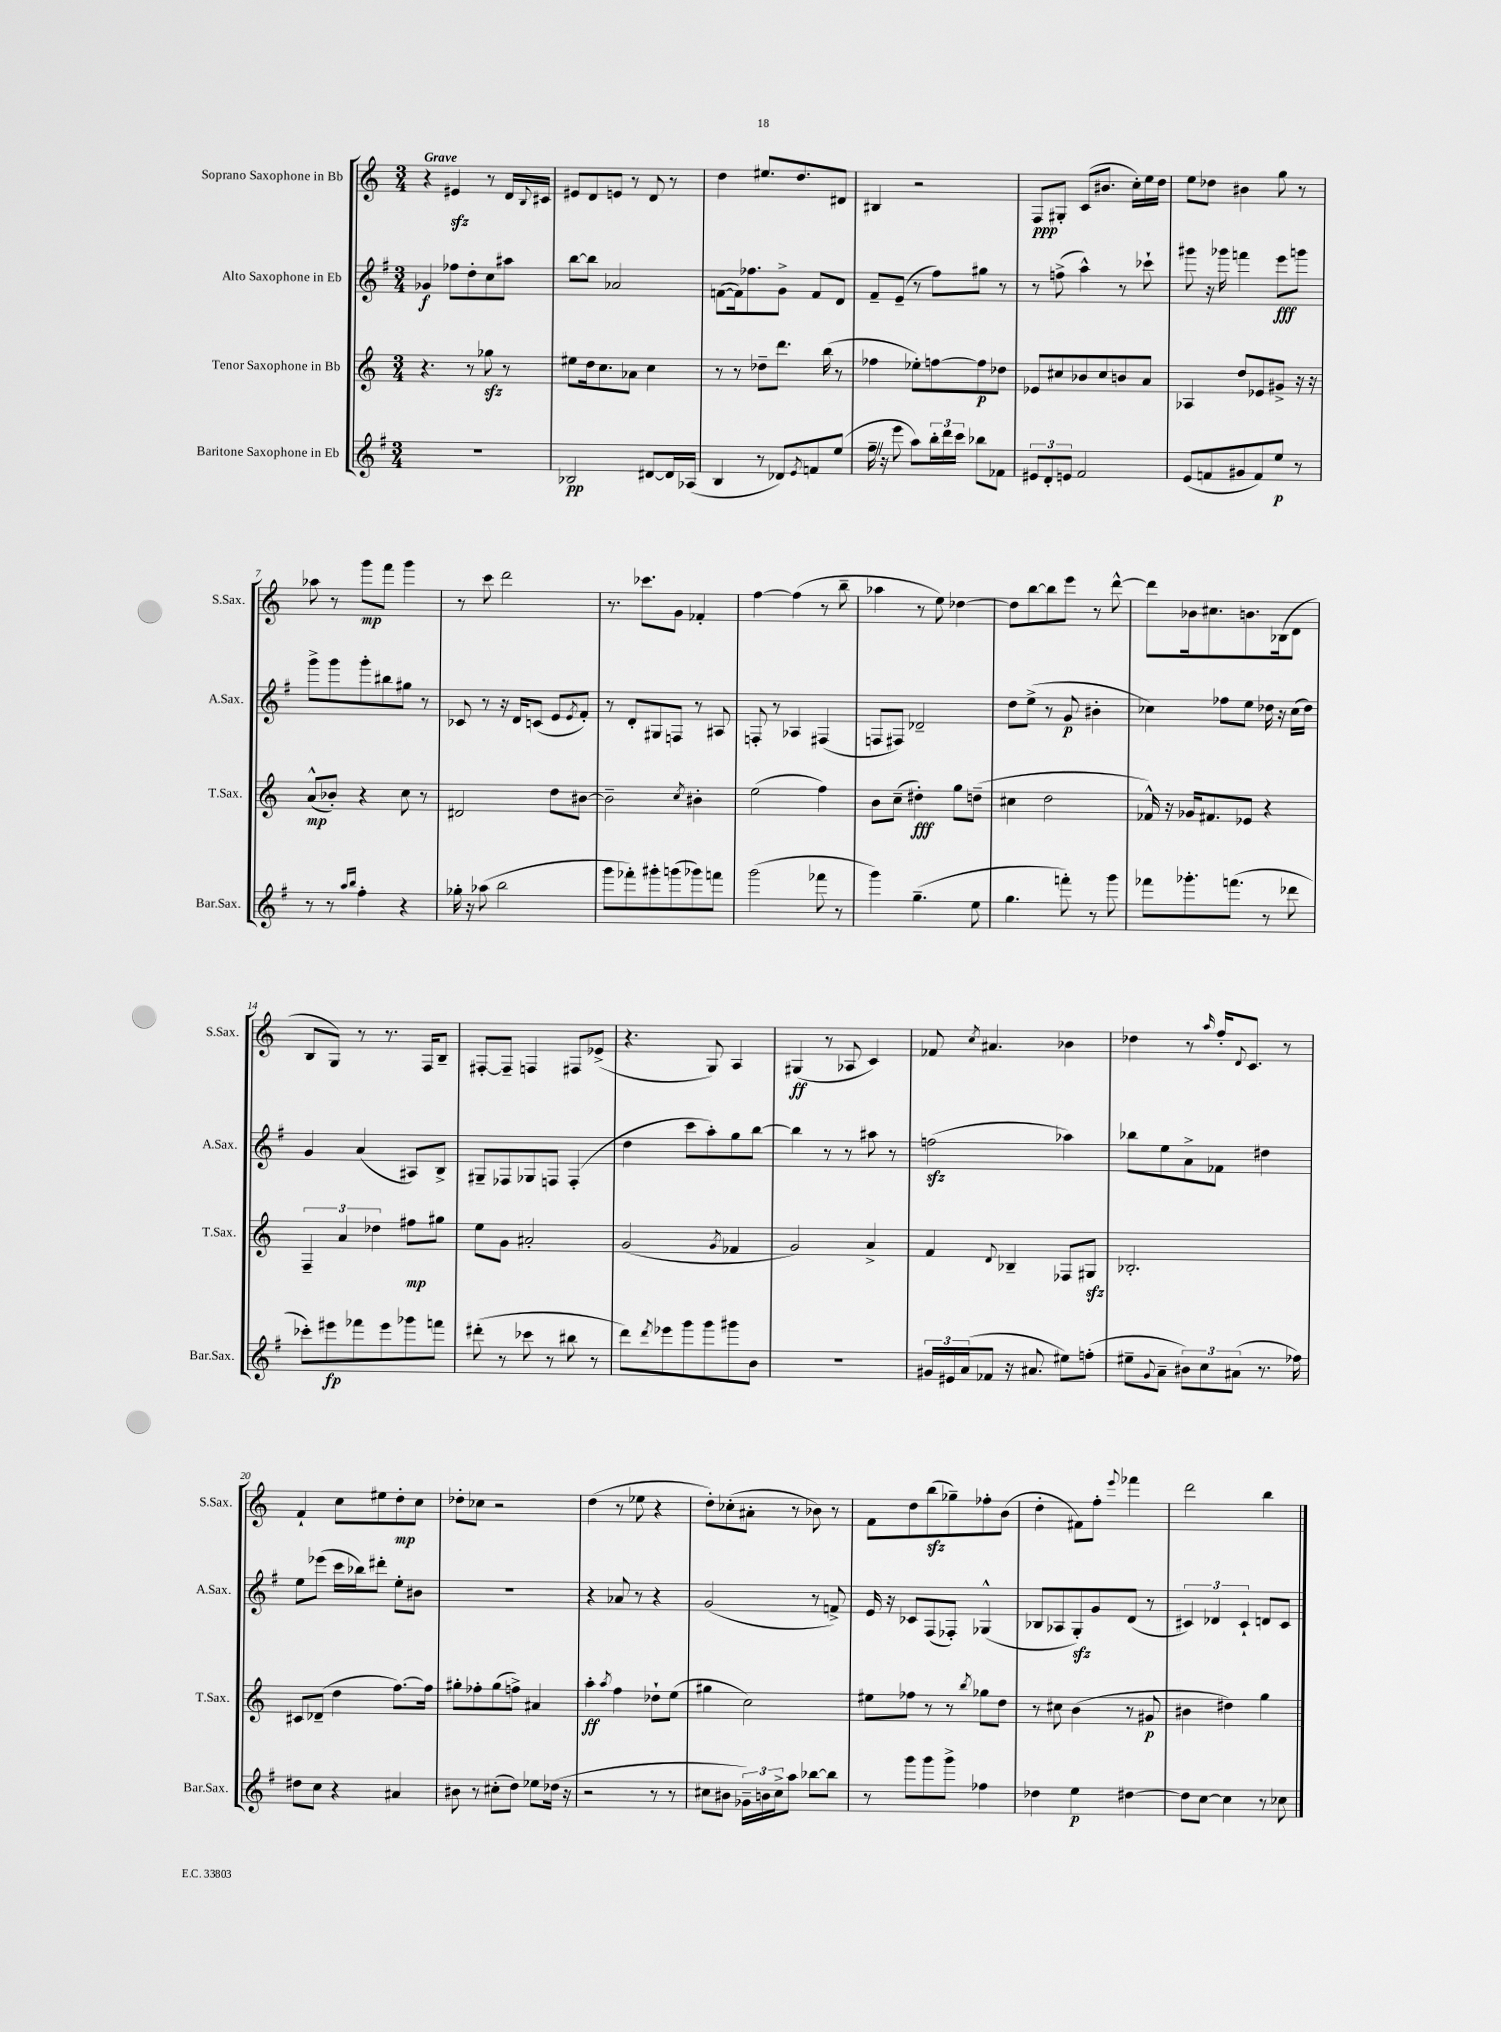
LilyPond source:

<<
\new StaffGroup <<
\new Staff = "s0" \with { instrumentName = "Soprano Saxophone in Bb" shortInstrumentName = "S.Sax." } {
    \clef treble \key c \major \numericTimeSignature \time 3/4 \tempo "Grave"
    r4 eis'4\sfz r8 d'16 \appoggiatura { b8 } cis'16 |
    eis'8 d'8 e'8 r8 d'8 r8 |
    d''4 eis''8. d''8. dis'8 |
    bis4 r2 |
    f8\ppp gis8-. c'8( bis'8. c''16-.) e''16 d''16 |
    e''8 des''8 bis'4 g''8 r8 |
    aes''8 r8 g'''8\mp f'''8 g'''4 |
    r8 c'''8 d'''2 |
    r8. ces'''8. g'8 fes'4-. |
    f''4~ f''4( r8 b''8-- |
    aes''4 r8 e''8) des''4~ |
    des''8 b''8~ b''8 e'''8 r8 d'''8~-^ |
    d'''8 bes'16 cis''8. b'8. bes16( d'8 |
    b8 g8) r8 r8. f16 b8-- |
    fis8~-. fis8-- f4 fis8 ees'8->( |
    r4. g8) a4 |
    gis4\ff( r8 aes8 c'4) |
    fes'8 \acciaccatura { c''8 } ais'4. bes'4 |
    des''4 r8 \grace { a''16 } f''16-. \appoggiatura { d'8 } c'8. r8 |
    f'4-! c''8 eis''8 d''8-.\mp c''8 |
    des''8-. ces''8 r2 |
    d''4( r8 ees''8 r4 |
    d''8-.) ces''8-.( ais'8-. r8 bes'8) r8 |
    f'8 d''8 b''8\sfz( ges''8--) fes''8-. b'8( |
    d''4-. fis'8) f''8-. \appoggiatura { e'''8 } fes'''4 |
    d'''2 b''4 \bar "|." |
}
\new Staff = "s1" \with { instrumentName = "Alto Saxophone in Eb" shortInstrumentName = "A.Sax." } {
    \clef treble \key g \major \numericTimeSignature \time 3/4
    ges'4\f fes''8 d''8-. c''8 ais''8 |
    b''8~ b''8 aes'2 |
    f'8~( f'16) fes''8. g'8-> f'8 d'8 |
    fis'8-- e'8--( r8 fis''8) gis''8 r8 |
    r8 f''8->( a''4-^) r8 ces'''8-! |
    gis'''8 r16 ges'''16 f'''4 e'''8\fff g'''8 |
    g'''8-> g'''8 g'''8-. bis''8 gis''8 r8 |
    ces'8 r8 r16 d'16 c'8( e'8 \acciaccatura { e'8 } fis'8-.) |
    r8 d'8-. gis8 f8 r8 ais8 |
    f8-. r8 aes4 fis4( |
    f8 fis8) des'2-- |
    d''8 e''8->( r8 g'8\p bis'4-. |
    ces''4) fes''8 e''8 des''16 r16 ces''16( des''16) |
    g'4 a'4( ais8) b8-> |
    gis8-- fes8 ges8 f8 f4-.( |
    d''4 c'''8 a''8-.) g''8 b''8~ |
    b''4 r8 r8 ais''8 r8 |
    f''2\sfz( aes''4) |
    bes''8 e''8 a'8-> fes'8 dis''4 |
    e''8 ees'''8( c'''16 bes''16) dis'''8-. e''8-. bis'8 |
    R2. |
    r4 aes'8 r8 r4 |
    g'2( r8 f'8->) |
    e'16 r16 ces'8 fis8( fes8-.) ges4-^( |
    bes8 aes8 g8-.\sfz) g'8 d'8( r8 |
    \tuplet 3/2 { cis'4) des'4 cis'4-! } d'8 cis'8 \bar "|." |
}
\new Staff = "s2" \with { instrumentName = "Tenor Saxophone in Bb" shortInstrumentName = "T.Sax." } {
    \clef treble \key c \major \numericTimeSignature \time 3/4
    r4. r8 ges''8\sfz r8 |
    eis''8 d''16 c''8. aes'8 c''4 |
    r8 r8 des''8-- d'''8. b''16( r8 |
    fes''4 ees''8-.) f''8~ f''8\p des''8 |
    ees'8 cis''8 bes'8 cis''8 b'8 a'8 |
    aes4 d''8 ees'8 gis'8-> r16 r16 |
    a'8-^\mp( bes'8-.) r4 c''8 r8 |
    dis'2 d''8 bis'8~ |
    bis'2-- \acciaccatura { c''8 } bis'4-. |
    e''2( f''4) |
    b'8 c''8--( dis''4-.\fff) g''8 d''8--( |
    cis''4 d''2 |
    fes'16-^) r16 ges'16 fis'8. ees'8 r4 |
    \tuplet 3/2 { f4-- a'4 des''4 } fis''8\mp gis''8 |
    e''8 g'8 ais'2-. |
    g'2( \acciaccatura { g'8 } fes'4 |
    g'2) a'4-> |
    f'4 \appoggiatura { d'8 } bes4-- fes8 gis8\sfz |
    bes2.-. |
    cis'8 des'8--( d''4 f''8.~) f''16 |
    gis''8-. fes''8-. gis''8( f''8->) ais'4 |
    a''4-.\ff \acciaccatura { a''8 } f''4 des''8-! e''8( |
    gis''4 c''2) |
    eis''8 fes''8 r8 r8 \acciaccatura { b''8 } ges''8 d''8 |
    r8 cis''8 b'4( r8 gis'8\p |
    bis'4 dis''4) g''4 \bar "|." |
}
\new Staff = "s3" \with { instrumentName = "Baritone Saxophone in Eb" shortInstrumentName = "Bar.Sax." } {
    \clef treble \key g \major \numericTimeSignature \time 3/4
    R2. |
    bes2\pp dis'8~ dis'16 aes16( |
    b4 r8 des'8) \acciaccatura { e'8 } f'8 e''8( |
    fis''16-- \once \override BreathingSign.text = \markup { \musicglyph "scripts.caesura.straight" } \breathe r16 e'''8 a''8) \tuplet 3/2 { b''16-. d'''16 c'''16 } bes''8 fes'8 |
    \tuplet 3/2 { eis'8 d'8-. e'8 } fis'2 |
    e'8( f'8 gis'8 f'8) e''8\p r8 |
    r8 r8 \grace { a''16 b''16 } fis''4-. r4 |
    ges''16-. r16 aes''8( b''2 |
    g'''8 fes'''8-.) gis'''8-. g'''8( ges'''8) f'''8 |
    g'''2( fes'''8 r8 |
    g'''4) g''4.--( e''8 |
    g''4. f'''8-.) r8 g'''8 |
    fes'''8 ges'''8.-. f'''8.( r8 des'''8 |
    ces'''8-.) eis'''8\fp fes'''8 eis'''8 ges'''8 f'''8 |
    dis'''8-.( r8 ces'''8 r8 bis''8 r8 |
    d'''8) \acciaccatura { d'''8 } ees'''8 g'''8 g'''8 gis'''8 b'8 |
    R2. |
    \tuplet 3/2 { gis'16 eis'16 a'16( } fes'8 r16 ais'8. eis''8) f''8-.( |
    eis''8-- \appoggiatura { g'8 } a'8-- \tuplet 3/2 { bis'8) c''8 ais'8( } r8. fes''16) |
    dis''8 c''8 r4 ais'4 |
    bis'8 r8 cis''8-.( d''8) ees''8 des''16( r16 |
    r2 r8 r8 |
    cis''8 bis'8 \tuplet 3/2 { ges'16--) b'16 cis''16-> } a''8 bes''8~ bes''8 |
    r8 g'''8 g'''8 g'''8-> fes''4 |
    des''4 e''4\p dis''4~ |
    dis''8 c''8~ c''4 r8 ces''8 \bar "|." |
}
>>
>>
